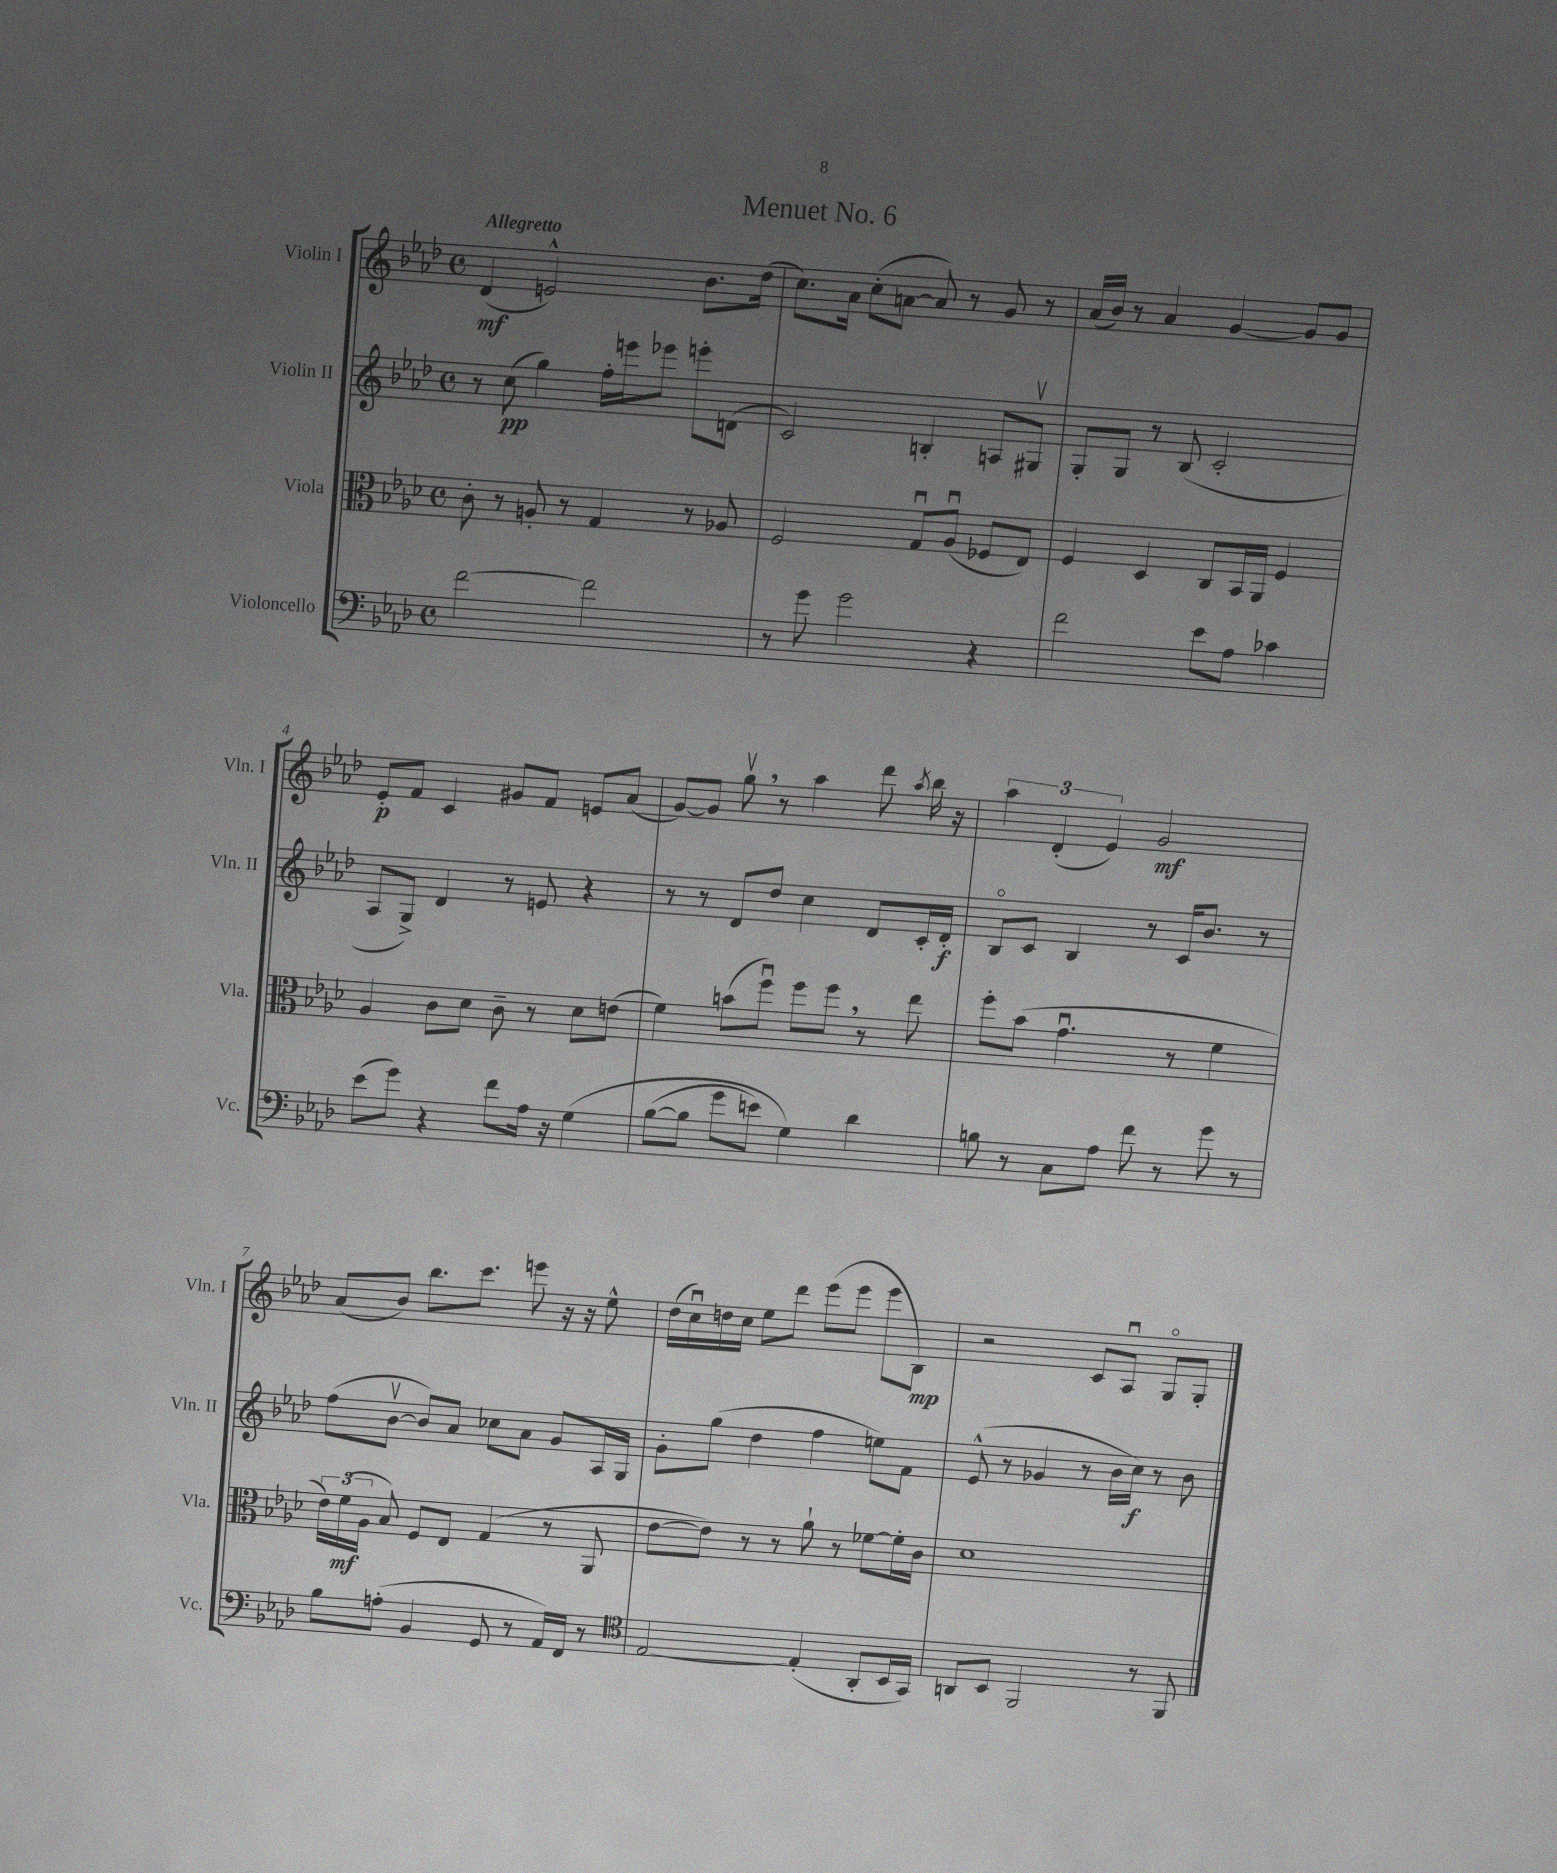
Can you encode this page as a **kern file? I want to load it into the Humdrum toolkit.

**kern	**kern	**kern	**kern
*staff4	*staff3	*staff2	*staff1
*clefF4	*clefC3	*clefG2	*clefG2
*k[b-e-a-d-]	*k[b-e-a-d-]	*k[b-e-a-d-]	*k[b-e-a-d-]
*M4/4	*M4/4	*M4/4	*M4/4
*met(c)	*met(c)	*met(c)	*met(c)
[2f	8c'	8r	(4d-
.	8r	(8cc	.
.	8A'	4gg)	2e^^)
.	8r	.	.
2f]	4G	16ff'	.
.	.	16eee	.
.	.	8eee-	.
.	8r	8eee'	8.b-
.	8A-	(8d	.
.	.	.	(16dd-
=	=	=	=
8r	2F	2c)	8.cc)
8g	.	.	.
.	.	.	16a-
2g	.	.	(8cc'
.	.	.	[8a
.	8Gu	4B'	8a])
.	(8A-u	.	8r
4r	8F-	8A	8g
.	8E-)	8G#v	8r
=	=	=	=
2f	4F	8G'	(16a-
.	.	.	16b-)
.	.	8G	8r
.	4D-	8r	4a-
.	.	(8B-	.
8e-	8C	2c'	[4g
8A-	16BB-	.	.
.	16AA-	.	.
4c-	4F	.	8g]
.	.	.	8g
=	=	=	=
(8e-	4A-	8A-	8e-'
8g)	.	8G^)	8f
4r	8c	4d-	4c
.	8d-	.	.
8f	8c~	8r	8g#
16A-	8r	8e	8f
16r	.	.	.
&(4G	8d-	4r	8e
.	(8e	.	(8a-
=	=	=	=
([8B-	4f)	8r	[8g)
8B-]	.	8r	8g]
8g	(8b	8d-	8ggv
8e)	8ffu)	8dd-	8r
4G&)	8ff	4cc	4aa-
.	8ff	.	.
4d-	8r	8d-	8ddd-
.	.	.	8qaa-
.	8ee-	16c'	16bb-
.	.	16d-'	16r
=	=	=	=
8B	8ff'	8B-o	6aa-
8r	(8b-	8c	.
.	.	.	(6d-'
8C	4.gu	4B-	.
.	.	.	6e-)
8A-	.	.	.
8f	.	8r	2g
8r	8r	16c	.
.	.	8.b-	.
8g	4f	.	.
8r	.	8r	.
=	=	=	=
8B-	24e-)	(8ff	(8a-
.	(24f	.	.
.	24A-	.	.
(8A'	8B-)	[8b-v	8b-)
4BB-	8F	8b-])	8.bb-
.	8E-	8a-	.
.	.	.	8.ccc
8GG	(4G	8cc-	.
8r	.	8a-	8eee
16AA-)	8r	8g	16r
16FF	.	.	16r
8r	8AA-	16A-	8ee-^^
.	.	16G	.
=	=	=	=
*clefC4	*	*	*
[2E-	[8e-	8g'	(16dd-
.	.	.	16ccu)
.	8e-])	(8gg	16dd
.	.	.	16cc
.	8r	4dd-	8ee-
.	8r	.	8ddd-
(4E-']	8a-`	4ff	(8eee-
.	8r	.	8eee-
8AA-'	[8f-	8ee)	8eee-
16BB-	16f-']	8f	8B-)
16GG)	16c	.	.
=	=	=	=
8AA	1d-	(8e-^^	2r
8BB-	.	8r	.
2FF	.	4g-	.
.	.	8r	8c
.	.	16b-	8A-u
.	.	16cc)	.
8r	.	8r	8Go
8FF	.	8b-	8G'
==	==	==	==
*-	*-	*-	*-
